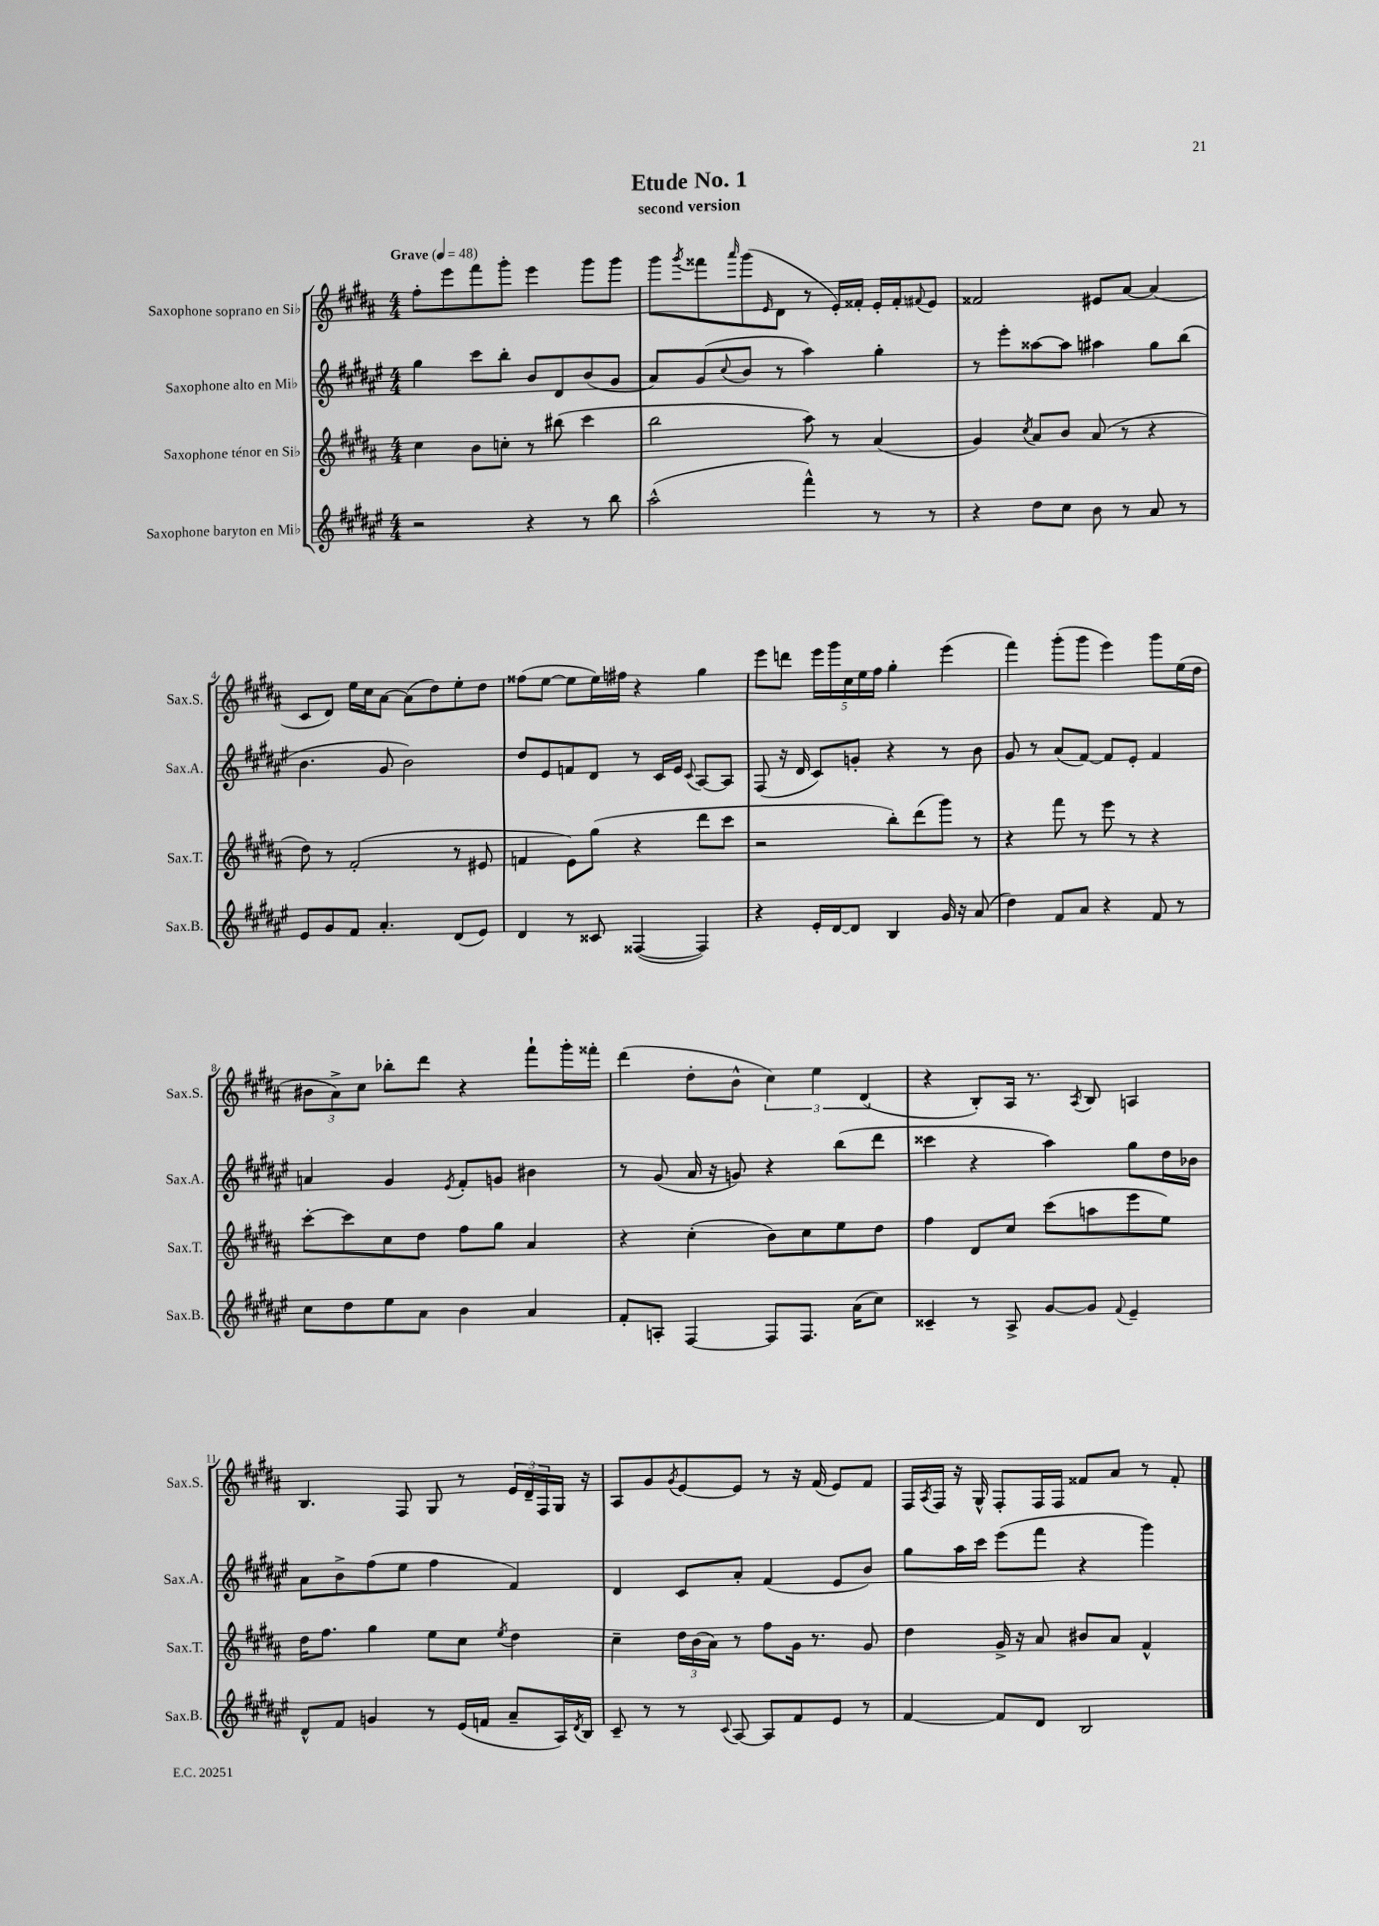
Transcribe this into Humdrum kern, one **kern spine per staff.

**kern	**kern	**kern	**kern
*part4	*part3	*part2	*part1
*staff4	*staff3	*staff2	*staff1
*I"Saxophone baryton en Mi♭	*I"Saxophone ténor en Si♭	*I"Saxophone alto en Mi♭	*I"Saxophone soprano en Si♭
*I'Sax.B.	*I'Sax.T.	*I'Sax.A.	*I'Sax.S.
*clefG2	*clefG2	*clefG2	*clefG2
*k[f#c#g#d#a#e#]	*k[f#c#g#d#a#]	*k[f#c#g#d#a#e#]	*k[f#c#g#d#a#]
*M4/4	*M4/4	*M4/4	*M4/4
*MM48	*MM48	*MM48	*MM48
=1	=1	=1	=1
!	!	!	!LO:TX:a:B:t=Grave
2r	4cc#\	4gg#\	8ff#'\L
.	.	.	8eee\
.	8b\L	8ccc#\L	8fff#\
.	8ccn'\J	8bb'\J	8ggg#'\J
4r	8r	8b/L	4eee\
.	(8bb#X\	8d#/	.
8r	4ccc#\	(8b/	8ggg#\L
8bb\	.	8g#/J	8ggg#\J
=2	=2	=2	=2
(2aa#^^\	2bb\	8a#/L)	8ggg#\L
.	.	.	8qggg#/
.	.	(8g#/	8fff##X\
.	.	8qqcc#/	16qqaaa#/
.	.	8b/J	(8ggg#\
.	.	.	16qqe/
.	.	8r	8d#\J
4fff#^^\)	8aa#\)	4aa#\)	8r
.	8r	.	16e'/LL)
.	.	.	16f##X'/JJ
8r	(4a#/	4gg#'\	16e'/LL
.	.	.	16f##'/J
.	.	.	8qqf#X/
8r	.	.	8e/J
=3	=3	=3	=3
4r	4g#/)	8r	2f##X/
.	.	8eee#'\L	.
.	8qcc#/	.	.
8dd#\L	8a#/L	[8aa##X\	.
8cc#\J	8b/J	8aa##\J]	.
8b\	(8a#/	4aa#X\	8e#X/L
8r	8r	.	[8a#/J
8a#/	4r	8gg#\L	(4a#/]
8r	.	(8bb\J	.
!!LO:LB:g=z
=4	=4	=4	=4
8e#/L	8dd#\)	4.b\	8c#/L
8g#/	8r	.	8d#/J)
8f#/J	(2f#'/	.	16ee\LL
.	.	.	16cc#\J
4.a#'/	.	8g#/	[8a#\J
.	.	2b\)	(8a#\L]
.	.	.	8dd#\)
(8d#/L	8r	.	8ee'\
8e#/J)	8e#X/	.	8dd#\J
=5	=5	=5	=5
4d#/	4fn/	8dd#/L	(8ff##X\L
.	.	8e#/	[8ee\J
8r	8e\L)	8fn/	8ee\L]
8c##X/	(8gg#\J	8d#/J	16ee\L)
.	.	.	16ff#X\JJ
([4F##X/	4r	8r	4r
.	.	16c#/LL	.
.	.	16e#/JJ	.
.	.	8qqc#/	.
4F##/])	8ddd#\L	[8A#/L	4gg#\
.	8ccc#\J	8A#/J]	.
=6	=6	=6	=6
4r	2r	(8F#/	8eee\L
.	.	16r	8dddn\J
.	.	16d#/	.
16e#'/LL	.	8c#/L)	20eee\LL
.	.	.	20ggg#\
[16d#/J	.	.	.
.	.	.	20cc#\
8d#/J]	.	8gn'/J	.
.	.	.	20ee\
.	.	.	20ff#\JJ
4B/	8bb'\L)	4r	4gg#'\
.	(8ddd#\	.	.
16g#/	8ggg#\J)	8r	(4eee\
16r	.	.	.
(8a#/	8r	8b\	.
=7	=7	=7	=7
4dd#\)	4r	8g#/	4fff#\)
.	.	8r	.
8f#/L	8fff#\	(8a#/L	(8ggg#'\L
8a#/J	8r	[8f#/J)	8ggg#\J
4r	8eee\	8f#/L]	4eee\)
.	8r	8e#'/J	.
8f#/	4r	4f#/	8ggg#\L
8r	.	.	(16ee\L
.	.	.	16dd#\JJ
!!LO:LB:g=z
=8	=8	=8	=8
8cc#\L	[8ccc#'\L	4an/	12b#X\L
.	.	.	12a#^\)
8dd#\	8ccc#\]	.	.
.	.	.	12cc#\J
8ee#\	8cc#\	4g#/	8bb-X'\L
8a#\J	8dd#\J	.	8ddd#\J
.	.	8qe#/	.
4b\	8ff#\L	8f#'/L	4r
.	8gg#\J	8gn/J	.
4a#/	4a#/	4b#X\	8fff#`\L
.	.	.	16ggg#'\L
.	.	.	16fff##X'\JJ
=9	=9	=9	=9
8f#'/L	4r	8r	(4ddd#\
8An'/J	.	(8g#/	.
[4F#/	(4cc#'\	16a#/	8dd#'\L
.	.	16r	.
.	.	8gn/)	8b^^\J
8F#/L]	8b\L)	4r	6cc#\)
8.F#/J	8cc#\	.	.
.	.	.	6ee\
.	8ee\	(8bb\L	.
(16a#\KL	.	.	.
.	.	.	(6d#/
8cc#\J)	8dd#\J	8ddd#\J	.
=10	=10	=10	=10
4c##X~/	4ff#\	4ccc##X\	4r
8r	8d#/L	4r	8B'/L)
8A#^/	8cc#/J	.	16A#/Jk
.	.	.	8.r
[8g#/L	(8ccc#\L	4aa#\)	.
.	.	.	8qA#/
8g#/J]	8aan\	.	8B/
8qqf#/	.	.	.
4e#~/	8eee\	8gg#\L	4An/
.	8ee\J)	16dd#\L	.
.	.	16b-X\JJ	.
!!LO:LB:g=z
=11	=11	=11	=11
8d#^^/L	16dd#\KL	8a#\L	4.B/
.	8.ff#\J	.	.
8f#/J	.	8b^\	.
4gn/	4gg#\	(8ff#\	.
.	.	8ee#\J	8F#/
8r	8ee\L	4ff#\	8G#/
(16e#/LL	8cc#\J	.	8r
16fn/JJ	.	.	.
.	8qee/	.	.
8a#~/L	4dd#\	4f#/)	24e/LL
.	.	.	24d#~/
.	.	.	24F#/
16A#/L)	.	.	16G#/JJ
8qd#/	.	.	.
16B/JJ	.	.	16r
=12	=12	=12	=12
8c#~/	4cc#~\	4d#/	8A#/L
8r	.	.	8g#/
.	.	.	8qg#/
8r	24dd#\LL	8c#/L	[8e/
.	(24b\	.	.
.	24a#\JJ)	.	.
8qqc#/	.	.	.
[8A#/	8r	8a#'/J	8e/J]
8A#/L]	8ff#\L	(4f#/	8r
8f#/	16g#\Jk	.	16r
.	8.r	.	(16f#/
8e#/J	.	8e#/L	8e/L)
8r	8g#/	8b/J)	8f#/J
=13	=13	=13	=13
[4f#/	4dd#\	8gg#\L	16F#/LL
.	.	.	8qA#/
.	.	.	16F#/JJ
.	.	16aa#\L	16r
.	.	16ccc#\JJ	16G#^^/
8f#/L]	16g#^/	(8eee#\L	8F#'/L
.	16r	.	.
8d#/J	8a#/	8fff#\J	16F#/L
.	.	.	16F#/JJ
2B/	8b#X/L	4r	8f##X/L
.	8a#/J	.	8a#/J
.	4f#^^/	4ggg#\)	8r
.	.	.	8f##'/
==	==	==	==
*-	*-	*-	*-
